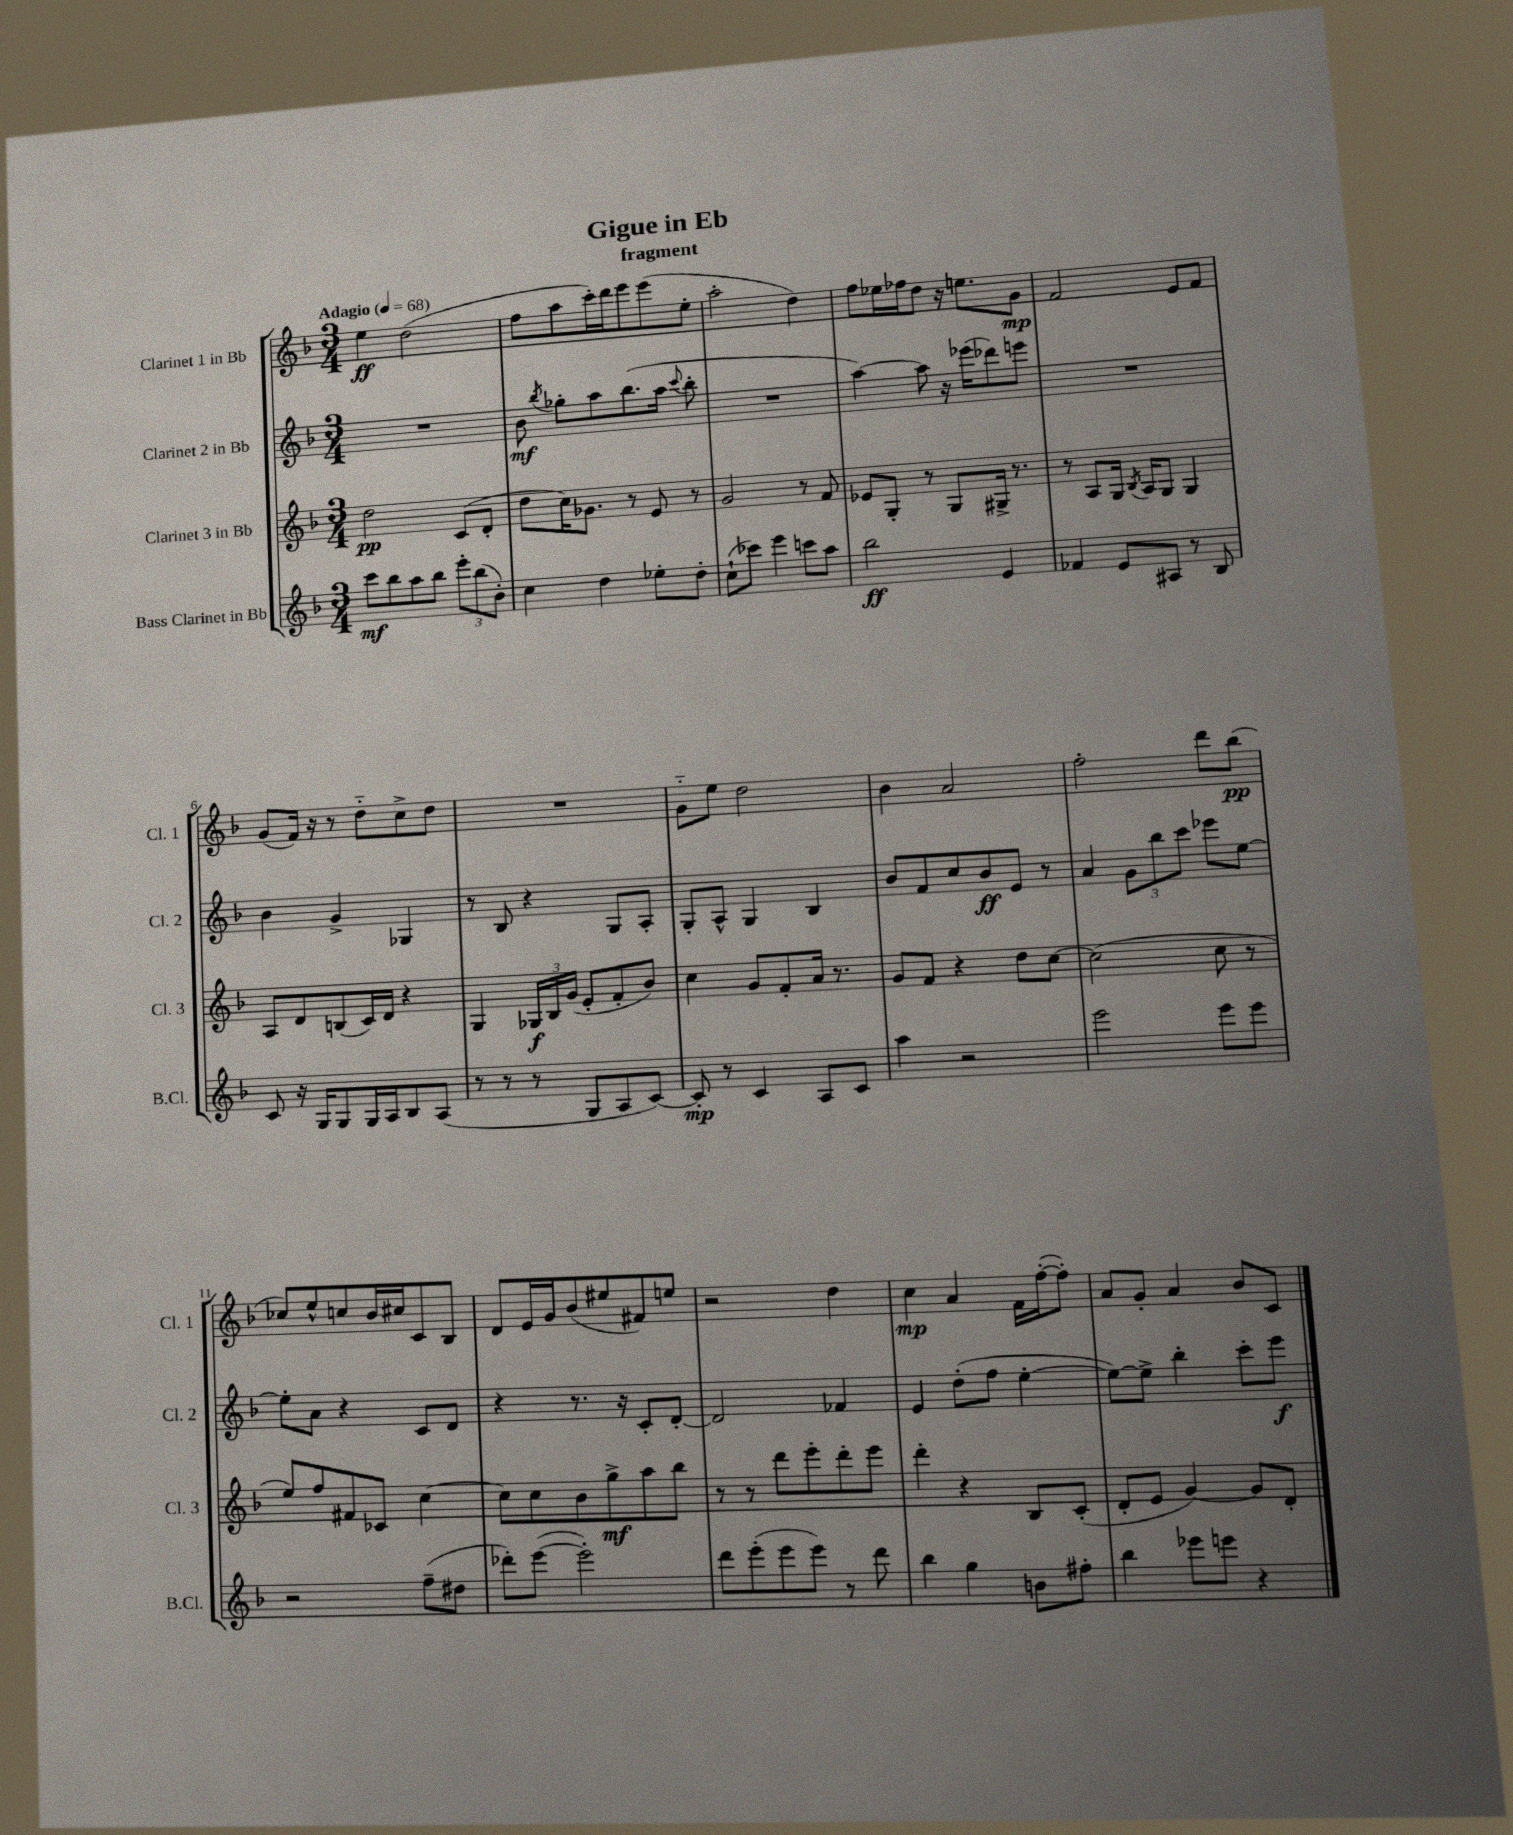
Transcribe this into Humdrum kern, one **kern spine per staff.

**kern	**kern	**kern	**kern
*staff4	*staff3	*staff2	*staff1
*clefG2	*clefG2	*clefG2	*clefG2
*k[b-]	*k[b-]	*k[b-]	*k[b-]
*M3/4	*M3/4	*M3/4	*M3/4
*MM68	*MM68	*MM68	*MM68
8ccc\L	2dd\	2.r	4ee\
8bb-\	.	.	.
8aa\	.	.	(2dd\
8bb-\J	.	.	.
12eee'\L	(8c/L	.	.
(12bb-\	.	.	.
.	8d'/J	.	.
12b-'\J)	.	.	.
=	=	=	=
4cc\	8dd\L	8b-\	8ff\L
.	.	8qbb-/	.
.	16cc\K)	8gg-'\L	8aa\
.	8.g-\J	.	.
4dd\	.	8aa\	16ccc'\L)
.	.	.	16ddd\J
.	8r	(8.bb-\	8eee\
8ee-'\L	8e/	.	(8eee\
.	.	16aa\Jk	.
.	.	8qqccc/	.
8dd'\J	8r	8bb-'\	8ee'\J
=	=	=	=
(8cc`\L	2g/	2.r	2aa'\
8ccc-\J)	.	.	.
4eee\	.	.	.
8ccc\L	8r	.	4dd\)
8aa\J	8f/	.	.
=	=	=	=
2bb-\	8e-/L	[4aa\)	8ff\L
.	8G'/J	.	16ee-\L
.	.	.	16ff-\J
.	8r	8aa\]	8dd\J
.	8G/L	16r	16r
.	.	(16eee-\LK	8.ee\L
4e/	16G#^/Jk	8ddd-\)	.
.	8.r	.	.
.	.	8eee\J	8g\J
=	=	=	=
4f-/	8r	2.r	2f/
.	8A/L	.	.
8e/L	16G/Jk	.	.
.	8qB-/	.	.
.	16A/LK	.	.
8A#/J	8G/J	.	.
8r	4G/	.	8e/L
8B-/	.	.	8f/J
=	=	=	=
8c/	8A/L	4b-\	(8g/L
16r	8d/	.	16f/Jk)
16G/LK	.	.	16r
8G/	(8B/	4g^/	8r
16G/L	16c/L)	.	8dd'~\L
16A/J	16d/JJ	.	.
8B-/	4r	4G-/	8cc^\
(8A/J	.	.	8dd\J
=	=	=	=
8r	4G/	8r	2.r
8r	.	8B-/	.
8r	24G-/LL	4r	.
.	24B-/	.	.
.	(24g/JJ	.	.
8G/L	8e'/L	.	.
8A/	8f'/	8G/L	.
[8c/J)	8b-/J)	8A'/J	.
=	=	=	=
8c'/]	4cc\	8G'/L	8g'~\L
8r	.	8A^^/J	8ee\J
4c/	8g/L	4G/	2dd\
.	8f'/	.	.
8A/L	16a/Jk	4B-/	.
.	8.r	.	.
8c/J	.	.	.
=	=	=	=
4aa\	8g/L	8b-/L	4b-\
.	8f/J	8f/	.
2r	4r	8cc/	2a/
.	.	8b-/	.
.	8dd\L	8e/J	.
.	[8cc\J	8r	.
=	=	=	=
2eee\	(2cc\]	4a/	2ff'\
.	.	12g\L	.
.	.	12bb-\	.
.	.	12ccc\J	.
8eee\L	8cc\	8eee-\L	8ddd\L
8eee\J	8r	[8ee\J	(8bb-\J
=	=	=	=
2r	8ee/L)	8ee'\]L	8cc-/L)
.	8ff/	8a\J	8ee^^/
.	8f#/	4r	8cc/
.	8c-/J	.	16b-/L
.	.	.	16cc#/J
(8ff~\L	[4cc\	8c/L	8c/
8dd#\J	.	8d/J	8B-/J
=	=	=	=
8ddd-'\L)	8cc\]L	4r	8d/L
([8eee\J	8cc\	.	16e/L
.	.	.	16g/J
2eee'\])	8b-\	8.r	(8b-/
.	8gg^\	.	8ee#/
.	.	16r	.
.	8aa\	8c'/L	8f#/)
.	8bb-\J	[8d'/J	8ee/J
=	=	=	=
8ddd\L	8r	2d/]	2r
(8eee'\	8r	.	.
8eee\	8ddd\L	.	.
8eee\J)	8eee'\	.	.
8r	8ddd'\	4f-/	4dd\
8ddd\	8eee\J	.	.
=	=	=	=
4bb-\	4ddd'\	4e/	4cc\
4gg\	4r	(8dd'\L	4a/
.	.	8ff\J	.
8b\L	8B-/L	[4ee'\	16f\LL
.	.	.	([16ff'\J
8ff#'\J	(8c'/J	.	8ff'\]J)
=	=	=	=
4bb-\	8d'/L	8ee\_L)	8a/L
.	8e/J	8ee^\]J	8g'/J
8eee-\L	[4g/)	4bb-'\	4a/
8eee\J	.	.	.
4r	8g/]L	8ccc'\L	8b-/L
.	8d'/J	8eee\J	8c/J
==	==	==	==
*-	*-	*-	*-
